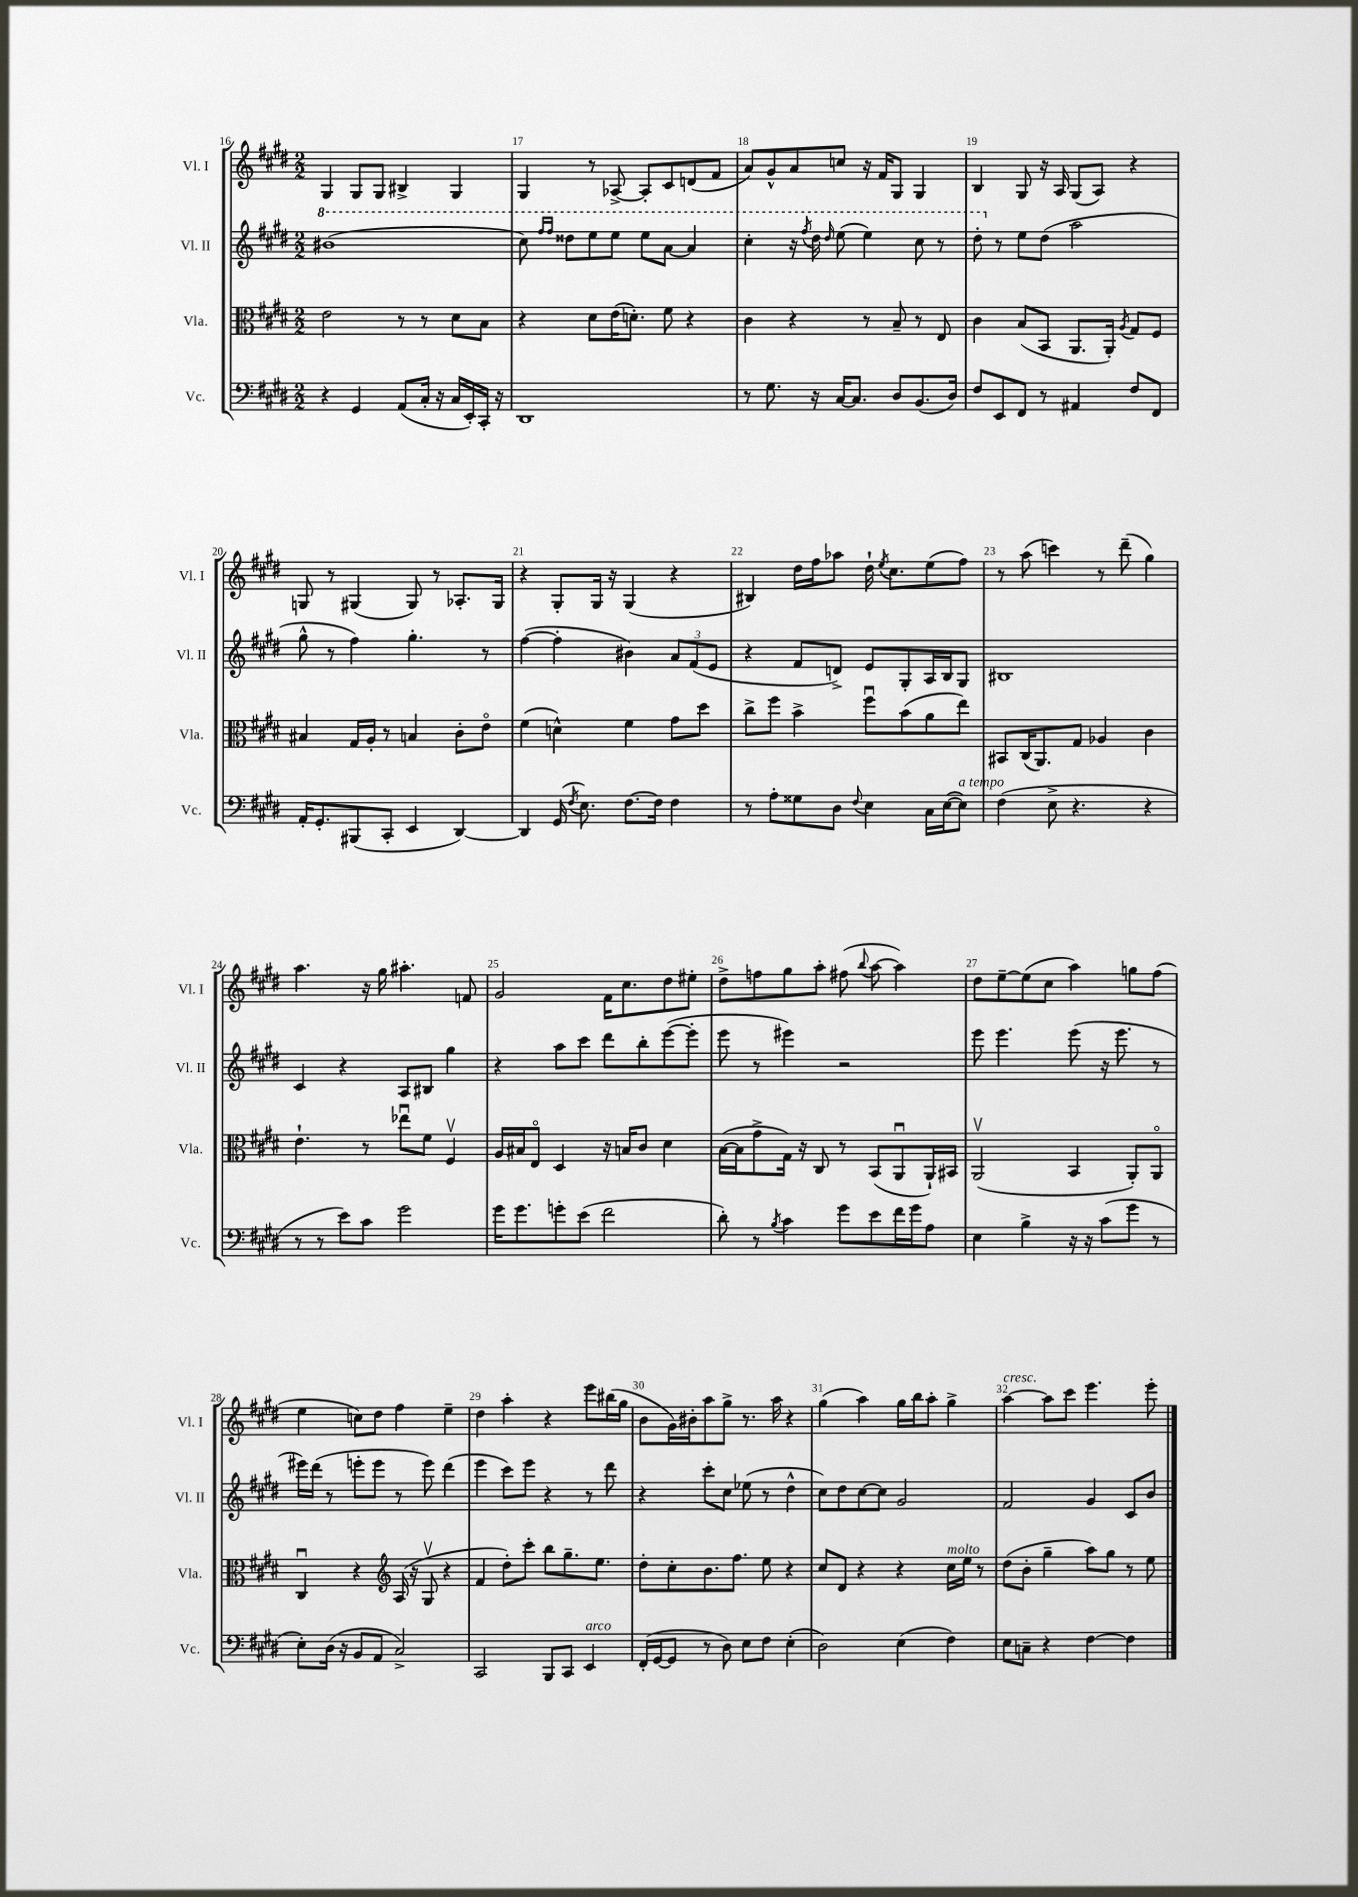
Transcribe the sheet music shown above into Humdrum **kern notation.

**kern	**kern	**kern	**kern
*staff4	*staff3	*staff2	*staff1
*clefF4	*clefC3	*clefG2	*clefG2
*k[f#c#g#d#]	*k[f#c#g#d#]	*k[f#c#g#d#]	*k[f#c#g#d#]
*M2/2	*M2/2	*M2/2	*M2/2
4r	2e	(1bb#	4G#
4GG#	.	.	8G#
.	.	.	8G#
(8AA	8r	.	4B#^
16C#'	8r	.	.
16r	.	.	.
16C#	8d#	.	4G#
16EE')	.	.	.
16CC#'	8B	.	.
16r	.	.	.
=	=	=	=
1DD#	4r	8ccc#)	4G#
.	.	16qqfff#	.
.	.	16qqfff#	.
.	.	8ddd##	.
.	8d#	8eee	8r
.	(16e	8eee	[8A-^
.	8.d')	.	.
.	.	8eee	8A-']
.	8f#	[8aa	8c#
.	4r	4aa]	(8d
.	.	.	8f#
=	=	=	=
8r	4c#	4ccc#'	8a)
8.G#	.	.	8g#^^
.	4r	16r	8a
.	.	8qfff#	.
16r	.	16ddd#	.
.	.	16qqddd#	.
[16C#	.	(8eee	8cc
8.C#]	.	.	.
.	8r	4eee)	16r
.	.	.	16f#
8D#	8B~	.	8G#
(8.BB	8r	8ccc#	4G#
.	8E	8r	.
16D#)	.	.	.
=	=	=	=
8F#	4c#	8ddd#'	4B
8EE	.	8r	.
8FF#	(8B	8ee	8G#
8r	8BB	(8dd#	16r
.	.	.	16A
4AA#	8.AA	2aa	(8G#
.	.	.	8A)
.	16AA')	.	.
.	8qA	.	.
8F#	8G#	.	4r
8FF#	8F#	.	.
=	=	=	=
16AA'	4B#	8gg#^^	8G
8.GG#'	.	.	.
.	.	8r	8r
(8BBB#	16G#	4ff#)	(4G#
.	16A'	.	.
8CC#'	8r	.	.
4EE	4B	4.gg#'	8G#)
.	.	.	8r
[4DD#)	8c#'	.	8.A-'
.	8eo	8r	.
.	.	.	16G#
=	=	=	=
4DD#]	(4f#	([4ff#	4r
(16GG#	4d^^)	4ff#']	8G#'
8qF#	.	.	.
8.E)	.	.	.
.	.	.	16G#
.	.	.	16r
[8.F#	4f#	4b#)	(4G#
16F#]	.	.	.
4F#	8g#	12a	4r
.	.	(12f#	.
.	8dd#	.	.
.	.	12e	.
=	=	=	=
8r	8cc#^	4r	4B#)
8A'	8ff#	.	.
8G##	4b^	8f#	16dd#
.	.	.	16ff#
8D#	.	8d^)	8aa-
8qqF#	.	.	.
4E	8ff#u	8e	16dd#`
.	.	.	8qee
.	.	.	8.cc#
.	(8b	8G#'	.
16C#	8a	16A	(8ee
([16E	.	16B	.
8E])	8ee)	8G#	8ff#)
=	=	=	=
(4F#	8BB#	1B#	8r
.	(16C#	.	(8aa
.	8.AA)	.	.
8E^	.	.	4ccc)
4.r	8G#	.	.
.	4A-	.	8r
.	.	.	(8ddd#~
4r	4c#	.	4gg#)
=	=	=	=
8r	4.e`	4c#	4.aa
8r	.	.	.
8e)	.	4r	.
8c#	8r	.	16r
.	.	.	16gg#
2g#	8ee-u	8A	4.aa#'
.	8f#	8B#	.
.	4F#v	4gg#	.
.	.	.	8f
=	=	=	=
16g#	16A	4r	2g#
8.g#	16B#	.	.
.	8Eo	.	.
8g'	4D#	8aa	.
(8e	.	8ccc#	.
2f#	16r	8ddd#	16f#
.	16B	.	8.cc#
.	8c#	8bb'	.
.	4d#	([8eee	8dd#
.	.	8eee']	8ee#'
=	=	=	=
8d#')	([16B	8eee	8dd#^
.	16B]	.	.
8r	8g#^	8r	8ff
8qB	.	.	.
4c#	16G#)	4eee#)	8gg#
.	16r	.	.
.	8C#	.	8aa'
8g#	8r	2r	(8ff#
.	.	.	8qqbb
8e	(8BB	.	[8aa
16f#	8AAu	.	4aa])
16g#	.	.	.
8A	16AA`)	.	.
.	16BB#	.	.
=	=	=	=
4E	(2AAv	8eee	8dd#
.	.	4.eee	[8ee~
4B^	.	.	(8ee]
.	.	.	8cc#
16r	4BB	(8eee	4aa)
16r	.	.	.
(8c#	.	16r	.
.	.	8.eee	.
8g#	8AA')	.	8gg
8r	8AAo	8r	(8ff#
=	=	=	=
8E')	4C#u	16eee#)	4ee
.	.	(16ddd#	.
(16D#	.	8r	.
16r	.	.	.
8BB	4r	8eee'	8cc)
8AA	.	8eee	8dd#
*	*clefG2	*	*
2C#^)	(16A	8r	4ff#
.	16r	.	.
.	8G#v	8eee)	.
.	4r	(4ddd#	4ee~
=	=	=	=
2CC#	4f#	4eee	4dd#
.	8dd#')	8ccc#)	4aa'
.	8ccc#'	8eee	.
8BBB	8bb	4r	4r
8CC#	8.gg#~	.	.
4EE	.	8r	8eee
.	8.ee	.	.
.	.	8ddd#	(16bb#
.	.	.	16gg#
=	=	=	=
(16FF#'	8dd#'	4r	8b
[16GG#	.	.	.
8GG#]	8cc#'	.	16g#)
.	.	.	16b#'
8r	8.b	8ccc#'	8aa
8D#)	.	8cc#	8gg#^
.	8.ff#	.	.
8E	.	(8ee-	8.r
8F#	8ee	8r	.
.	.	.	16aa
(4E'	4r	4dd#^^	4r
=	=	=	=
2D#)	8cc#	8cc#)	(4gg#
.	8d#	8dd#	.
.	4r	[8cc#	4aa)
.	.	8cc#]	.
(4E	4r	2g#	16gg#
.	.	.	16bb
.	.	.	8aa'
4F#)	16cc#	.	4gg#^
.	16ee	.	.
.	8r	.	.
=	=	=	=
8E	(8dd#	2f#	[4aa
8C~	8b'	.	.
4r	4gg#~	.	8aa]
.	.	.	8ccc#
[4F#	8aa)	4g#	4.eee
.	8gg#	.	.
4F#]	8r	8c#	.
.	8ee	8b	8eee'
==	==	==	==
*-	*-	*-	*-
